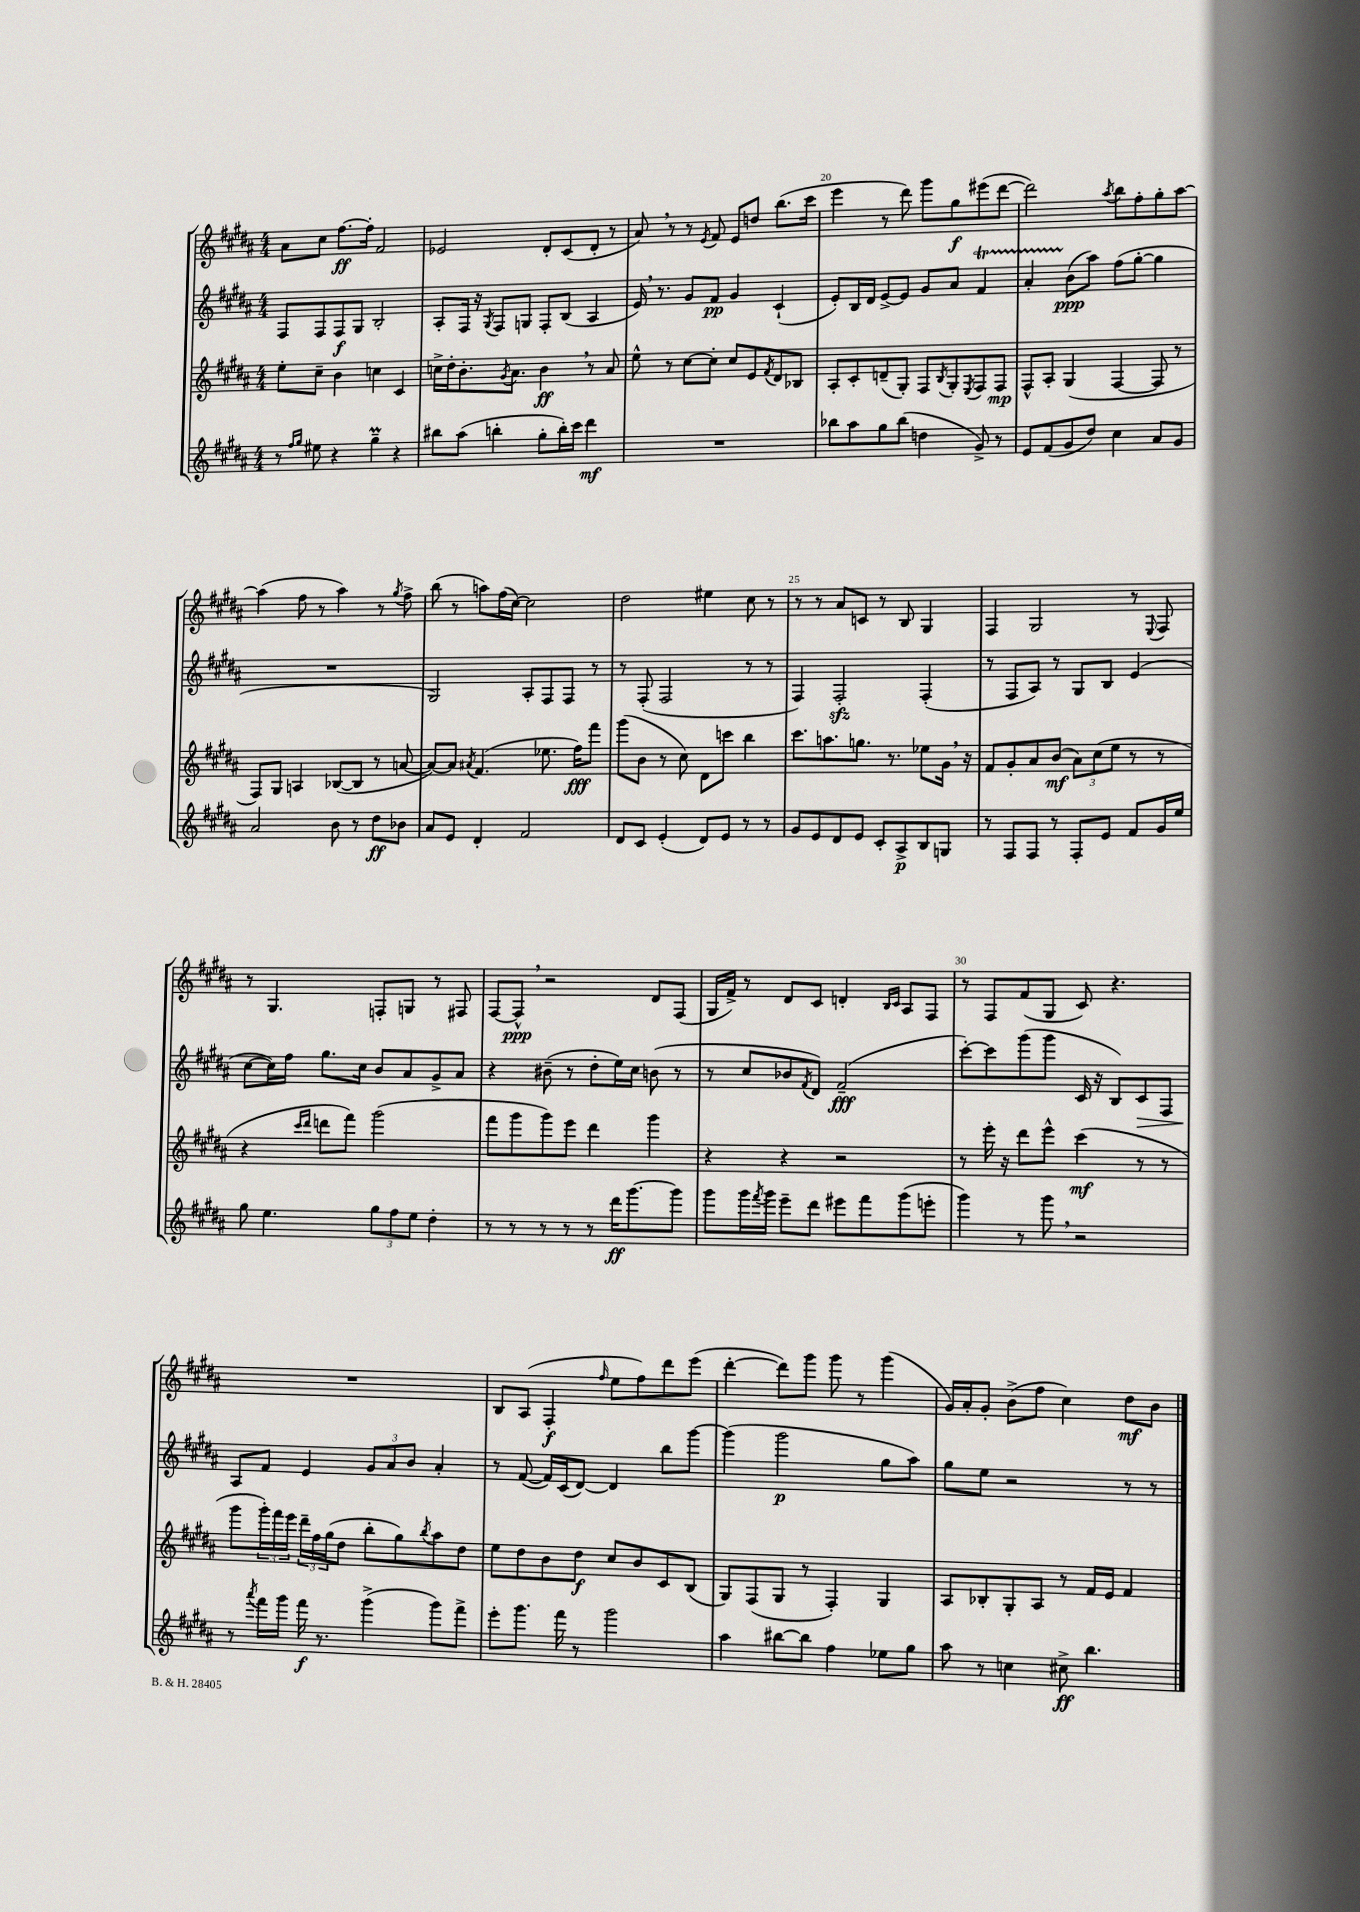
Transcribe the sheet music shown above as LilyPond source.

<<
\new StaffGroup <<
\new Staff = "s0" {
    \clef treble \key b \major \numericTimeSignature \time 4/4
    ais'8 cis''8 fis''8.~\ff fis''16-. fis'2 |
    ees'2 dis'8-. cis'8( dis'8-. r8 |
    ais'8) \breathe r8 r8 \acciaccatura { e'8 } fis'8 e'8 d''8 b''8.( cis'''16 |
    e'''4 r8 dis'''8) gis'''8 gis''8\f eis'''8( dis'''8~ |
    dis'''2) \acciaccatura { ais''8 } b''8 fis''8-. gis''8-. ais''8~ |
    ais''4( fis''8 r8 ais''4) r8 \acciaccatura { gis''8 } fis''8-> |
    b''8( r8 a''8) fis''16( cis''16~) cis''2 |
    dis''2 eis''4 cis''8 r8 |
    r8 r8 ais'8 c'8 r8 b8 gis4 |
    fis4 gis2 r8 \appoggiatura { e8 } fis8 |
    r8 gis4. f8-. g8 r8 fis8 |
    fis8~ fis8-^\ppp \breathe r2 dis'8 fis8( |
    gis16 fis'16->) r8 dis'8 cis'8 d'4-. \grace { b16 cis'16 } ais8 fis8 |
    r8 fis8 fis'8( gis8 cis'8) r4. |
    R1 |
    b8 ais8( fis4-.\f \grace { fis''16 } e''8 fis''8) dis'''8 e'''8( |
    dis'''4~-. dis'''8) gis'''8 gis'''8 r8 gis'''4( |
    gis'16) ais'16-. gis'8-. b'8->( fis''8 cis''4) dis''8\mf b'8 \bar "|." |
}
\new Staff = "s1" {
    \clef treble \key b \major \numericTimeSignature \time 4/4
    fis8 fis8 fis8\f gis8 b2-. |
    ais8-. fis16 r16 \acciaccatura { gis8 } fis8 g8 fis8-. b8( ais4 |
    e'16) \breathe r8. gis'8 fis'8\pp gis'4 cis'4-!( |
    e'8-.) b16 dis'16 e'8~-> e'8 gis'8 ais'8 fis'4\startTrillSpan |
    ais'4-. b'8\stopTrillSpan\ppp( ais''8) fis''8( gis''8~-. gis''4 |
    R1 |
    gis2) ais8-. fis8 fis8 r8 |
    r8 fis8-.( fis2 r8 r8 |
    fis4) fis2-.\sfz fis4-.( |
    r8 fis8 ais8) r8 gis8 b8 e'4( |
    cis''8~ cis''16) fis''16 gis''8. cis''16 b'8 ais'8 gis'8-> ais'8 |
    r4 bis'8--( r8 dis''8-. e''16) cis''16 b'8( r8 |
    r8 cis''8 bes'8 \acciaccatura { fis'8 } dis'8) fis'2--\fff( |
    cis'''8~-.) cis'''8 gis'''8( gis'''8 cis'16 r16 b8) cis'8\> fis8 |
    ais8\! fis'8 e'4 \tuplet 3/2 { gis'8 ais'8 b'8 } ais'4-. |
    r8 fis'8~( fis'16) cis'16( dis'8~) dis'4 b''8 gis'''8~ |
    gis'''4( gis'''2\p gis''8 ais''8) |
    gis''8 e''8 r2 r8 r8 \bar "|." |
}
\new Staff = "s2" {
    \clef treble \key b \major \numericTimeSignature \time 4/4
    e''8-. cis''8-- b'4 c''4 cis'4 |
    c''16-> dis''16-. b'8.-. \acciaccatura { gis'8 } ais'8. b'4\ff \breathe r8 ais'8 |
    e''8-^ r8 cis''8~ cis''8-. cis''8 e'8 \acciaccatura { fis'8 } dis'8 bes8 |
    ais8-. cis'8-. d'8--( gis8-.) fis8 \acciaccatura { b8 } gis8-. \acciaccatura { e8 } fis8 fis8\mp |
    fis8-^ ais8-. gis4( fis4~ fis8 r8 |
    fis8) gis8 a4 bes8~( bes8 r8 a'8~ |
    a'8~) a'8 \acciaccatura { ais'8 } fis'4.( ees''8. fis''16\fff) fis'''8 |
    gis'''8( b'8 r8 cis''8) dis'8 c'''8 b''4 |
    cis'''8. a''8. g''8. r8. ees''8 gis'16 \breathe r16 |
    fis'8 gis'8-. ais'8 b'8\mf( \tuplet 3/2 { ais'8) cis''8( e''8 } r8 r8 |
    r4 \grace { cis'''16 dis'''16 } d'''8 fis'''8) gis'''2( |
    fis'''8 gis'''8 gis'''8) e'''8 dis'''4 gis'''4 |
    r4 r4 r2 |
    r8 e'''16-. r16 dis'''8 e'''8-^ cis'''4\mf( r8 r8 |
    gis'''8 \tuplet 3/2 { gis'''16-.) fis'''16 e'''16 } \tuplet 3/2 { dis'''16-- fis''16 gis''16( } dis''8 b''8-. gis''8) \acciaccatura { b''8 } ais''8 dis''8 |
    e''8 dis''8 b'8 dis''8\f cis''8 b'8 cis'8 b8( |
    gis8) fis8( gis8 r8 fis4-.) gis4 |
    ais8 bes8-. gis8-. ais8 r8 fis'16 e'16 fis'4 \bar "|." |
}
\new Staff = "s3" {
    \clef treble \key b \major \numericTimeSignature \time 4/4
    r8 \grace { fis''16 gis''16 } eis''8 r4 gis''4--\prall r4 |
    bis''8 ais''8( b''4-. gis''8-. b''16-.) cis'''16 dis'''4\mf |
    R1 |
    bes''8 ais''8 gis''8 bes''8( d''4 gis'8->) r8 |
    e'8 fis'8( gis'8 dis''8) cis''4 ais'8 gis'8 |
    ais'2 b'8 r8 dis''8\ff bes'8 |
    ais'8 e'8 dis'4-. fis'2 |
    dis'8 cis'8 e'4-.( dis'8) e'8 r8 r8 |
    gis'8 e'8 dis'8 e'8 cis'8-. ais8->\p b8 g8 |
    r8 fis8 fis8 r8 fis8-. e'8 fis'8 gis'16 e''16 |
    gis''8 e''4. \tuplet 3/2 { gis''8 fis''8 e''8 } dis''4-. |
    r8 r8 r8 r8 r8 dis'''16\ff gis'''8.~ gis'''8 |
    gis'''8 gis'''16 \acciaccatura { fis'''8 } gis'''16 e'''8-- dis'''8 eis'''8 fis'''8 gis'''8( e'''8-. |
    gis'''4) r8 gis'''8 \breathe r2 |
    r8 \acciaccatura { ais'''8 } fis'''16 gis'''16 fis'''16\f r8. gis'''4->( gis'''8) fis'''8-> |
    e'''8-. gis'''8. fis'''16 r8 gis'''2 |
    ais''4 bis''8~ bis''8 fis''4 ees''8 gis''8 |
    ais''8 r8 c''4 cis''8->\ff b''4. \bar "|." |
}
>>
>>
\layout { \context { \Score currentBarNumber = #17 \override BarNumber.break-visibility = ##(#f #t #t) barNumberVisibility = #(every-nth-bar-number-visible 5) } }
